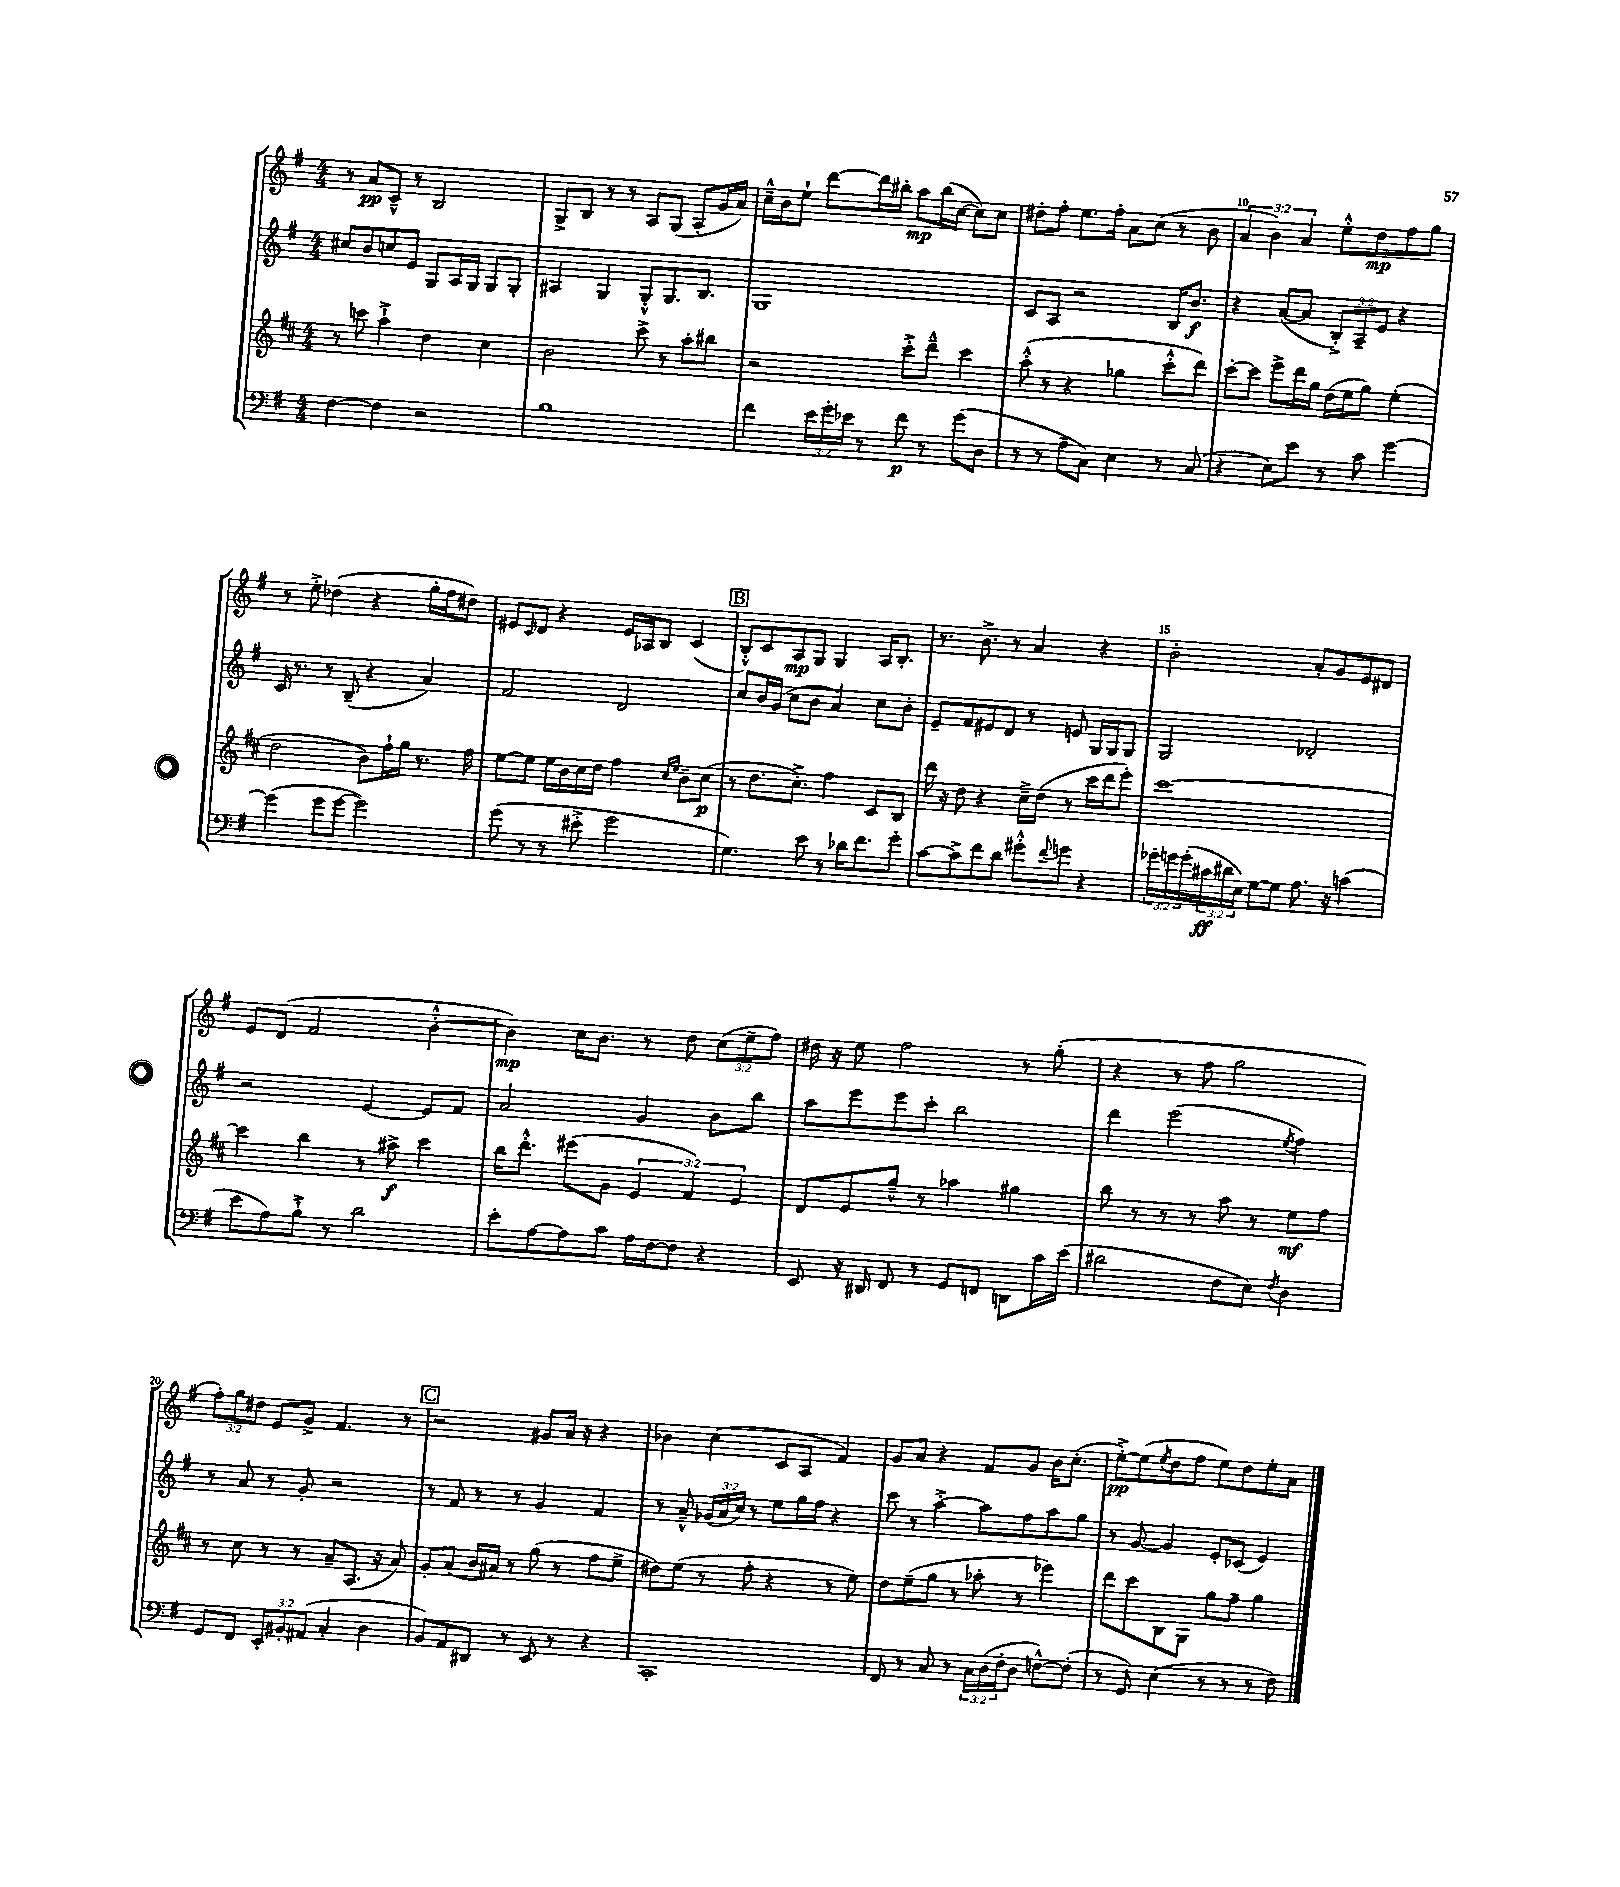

**kern	**dynam	**kern	**dynam	**kern	**dynam	**kern	**dynam
*part4	*part4	*part3	*part3	*part2	*part2	*part1	*part1
*staff4	*staff4	*staff3	*staff3	*staff2	*staff2	*staff1	*staff1
*clefF4	*	*clefG2	*	*clefG2	*	*clefG2	*
*k[f#]	*	*k[f#c#]	*	*k[f#]	*	*k[f#]	*
*M4/4	*	*M4/4	*	*M4/4	*	*M4/4	*
=6	=6	=6	=6	=6	=6	=6	=6
[4F#\	.	8r	.	8cc#X/L	.	8r	.
.	.	8cccn\	.	8b/	.	8a/L	pp
4F#\]	.	4aa`^\	.	8ccn/	.	8c~^^/J	.
.	.	.	.	8e/J	.	8r	.
2r	.	4dd\	.	8G/L	.	2B/	.
.	.	.	.	16A/L	.	.	.
.	.	.	.	16G/JJ	.	.	.
.	.	4cc#\	.	8G/L	.	.	.
.	.	.	.	8G'/J	.	.	.
=7	=7	=7	=7	=7	=7	=7	=7
1B	.	2b\	.	4A#X/	.	8G^/L	.
.	.	.	.	.	.	8B/J	.
.	.	.	.	4G/	.	8r	.
.	.	.	.	.	.	8r	.
.	.	8ccc#^\	.	8G'^^/L	.	8A/L	.
.	.	8r	.	8.G/	.	(8G/J	.
.	.	8aa'\L	.	.	.	8A'/L	.
.	.	.	.	8.B/J	.	.	.
.	.	8bb#X\J	.	.	.	16g/L	.
.	.	.	.	.	.	16a/JJ)	.
=8	=8	=8	=8	=8	=8	=8	=8
4f#\	.	2r	.	1G	.	16cc~^^\LL	.
.	.	.	.	.	.	16b\J	.
.	.	.	.	.	.	8ee`\J	.
24e\LL	.	.	.	.	.	[8ddd\L	.
24g'\	.	.	.	.	.	.	.
24e-X\JJ	.	.	.	.	.	.	.
8r	.	.	.	.	.	16ddd\L]	.
.	.	.	.	.	.	16bb#X'\JJ	.
8f#\	p	8ccc#'^\L	.	.	.	8aa\L	mp
8r	.	8ddd~^^\J	.	.	.	(16bb#\L	.
.	.	.	.	.	.	[16cc\JJ	.
(8g\L	.	4ccc#\	.	.	.	8cc\L])	.
8D\J	.	.	.	.	.	8cc\J	.
=9	=9	=9	=9	=9	=9	=9	=9
8r	.	(8aa'^^\	.	8c/L	.	8dd#X'\L	.
8r	.	8r	.	8A/J	.	8ff#'\J	.
8A~\L	.	4r	.	2r	.	8.ee\L	.
8C\J)	.	.	.	.	.	.	.
.	.	.	.	.	.	16ff#'\Jk	.
4E\	.	4gg-X\	.	.	.	8a\L	.
.	.	.	.	.	.	(8cc\J	.
8r	.	8ccc#'^^\L	.	16B/KL	.	8r	.
.	.	.	.	8.b/J	f	.	.
(8C/	.	8ddd\J)	.	.	.	8b\	.
=10	=10	=10	=10	=10	=10	=10	=10
4r	.	[8ccc#'\L	.	4r	.	6a/	.
.	.	8ccc#\J]	.	.	.	.	.
.	.	.	.	.	.	6b\)	.
8E\L)	.	8eee^\L	.	([8a/L	.	.	.
.	.	.	.	.	.	6a/	.
8e\J	.	16ddd\L	.	8a/J]	.	.	.
.	.	16gg\JJ	.	.	.	.	.
8r	.	(16dd\LL	.	12B'^/L)	.	8ee'^^\L	.
.	.	16ee\J	.	.	.	.	.
.	.	.	.	12A~/	.	.	.
8c\	.	8gg\J)	.	.	.	8dd\	mp
.	.	.	.	12e/J	.	.	.
[4g\	.	(4ee'\	.	4r	.	8ff#\	.
.	.	.	.	.	.	8gg\J	.
!!LO:LB:g=z
=11	=11	=11	=11	=11	=11	=11	=11
(4g\]	.	2dd\	.	16c/	.	8r	.
.	.	.	.	8.r	.	.	.
.	.	.	.	.	.	8ee'^\	.
8g\L	.	.	.	8r	.	(4dd-X\	.
[8g\J	.	.	.	(8B~/	.	.	.
2g\])	.	8b\L)	.	4r	.	4r	.
.	.	16ff#`\L	.	.	.	.	.
.	.	16gg\JJ	.	.	.	.	.
.	.	8.r	.	4a/)	.	16gg'\LL	.
.	.	.	.	.	.	16ff#\J	.
.	.	.	.	.	.	8dd#X\J)	.
.	.	16ff#\	.	.	.	.	.
=12	=12	=12	=12	=12	=12	=12	=12
(8g\	.	[8ee\L	.	2f#/	.	8e#X/L	.
.	.	.	.	.	.	16qqc/	.
8r	.	8ee\J]	.	.	.	8d/J	.
8r	.	16ee\LL	.	.	.	4r	.
.	.	16b\	.	.	.	.	.
8e#X'^\	.	16cc#\	.	.	.	.	.
.	.	16dd\JJ	.	.	.	.	.
2g\	.	4ff#\	.	2d/	.	16e#/LL	.
.	.	.	.	.	.	16A-X/J	.
.	.	.	.	.	.	8B/J	.
.	.	16qqcc#/LL	.	.	.	.	.
.	.	16qqee/JJ	.	.	.	.	.
.	.	8b~\L	.	.	.	(4c/	.
.	.	(8cc#\J	p	.	.	.	.
!!LO:REH:place=s1:t=B
=13	=13	=13	=13	=13	=13	=13	=13
4.G\)	.	8r	.	8cc/L	.	8B'^^/L)	.
.	.	8.dd\L	.	16b/L	.	8c/	.
.	.	.	.	(16g/JJ	.	.	.
.	.	.	.	8cc\L	.	8A/	mp
.	.	8.cc#'^\J)	.	.	.	.	.
8e\	.	.	.	8b\J	.	8G/J	.
8r	.	4ff#\	.	4a/)	.	4G/	.
16d-X\KL	.	.	.	.	.	.	.
8.f#\	.	.	.	.	.	.	.
.	.	8c#/L	.	8cc\L	.	16A/KL	.
.	.	.	.	.	.	8.B'/J	.
8g'\J	.	8B/J	.	8b'\J	.	.	.
=14	=14	=14	=14	=14	=14	=14	=14
[8c\L	.	16ddd\	.	8e~/L	.	8.r	.
.	.	16r	.	.	.	.	.
8c^\]	.	8dd\	.	8f#/	.	.	.
.	.	.	.	.	.	8.b^\	.
8f#\	.	4r	.	8e#X/	.	.	.
8d\J	.	.	.	8d/J	.	8r	.
8g#X'^^\L	.	16cc#~^\LL	.	8r	.	4a/	.
.	.	(16dd\JJ	.	.	.	.	.
8qqf#/	.	.	.	.	.	.	.
8gn\J	.	8r	.	8en/	.	.	.
4r	.	16ccc#\LL	.	16G/LL	.	4r	.
.	.	16ddd\J	.	16G/J	.	.	.
.	.	8eee'\J)	.	8G/J	.	.	.
=15	=15	=15	=15	=15	=15	=15	=15
24g-X'\LL	.	[1ccc#	.	2G/	.	2b'\	.
24gn\	.	.	.	.	.	.	.
(24g'\	.	.	.	.	.	.	.
24c#X\	ff	.	.	.	.	.	.
24d#X\	.	.	.	.	.	.	.
24E\JJ)	.	.	.	.	.	.	.
[8G\L	.	.	.	.	.	.	.
8G\J]	.	.	.	.	.	.	.
8.A\	.	.	.	2d-X'/	.	8a'/L	.
.	.	.	.	.	.	8g/	.
16r	.	.	.	.	.	.	.
(4cn\	.	.	.	.	.	8e/	.
.	.	.	.	.	.	8d#X/J	.
!!LO:LB:g=z
=16	=16	=16	=16	=16	=16	=16	=16
8e\L	.	4ccc#\]	.	2r	.	8e/L	.
8A\)	.	.	.	.	.	(8d/J	.
8B`^\J	.	4bb\	.	.	.	2f#/	.
8r	.	.	.	.	.	.	.
2d\	.	8r	.	[4e/	.	.	.
.	.	8aa#X^\	f	.	.	.	.
.	.	4ccc#\	.	8e/L]	.	[4b'^^\	.
.	.	.	.	8f#/J	.	.	.
=17	=17	=17	=17	=17	=17	=17	=17
8e'\L	.	16bb\KL	.	2a/	.	4b\])	mp
.	.	8.ddd'^^\J	.	.	.	.	.
[8A\	.	.	.	.	.	.	.
8A\]	.	(8eee#X\L	.	.	.	16cc\KL	.
.	.	.	.	.	.	8.b\J	.
8c\J	.	8g\J	.	.	.	.	.
16A\LL	.	6e/	.	4g/	.	8r	.
[16F#\J	.	.	.	.	.	.	.
8F#\J]	.	.	.	.	.	8dd\	.
.	.	6f#/)	.	.	.	.	.
4r	.	.	.	8b\L	.	(12cc\L	.
.	.	6e/	.	.	.	12ee~\	.
.	.	.	.	8bb\J	.	.	.
.	.	.	.	.	.	12ff#\J)	.
=18	=18	=18	=18	=18	=18	=18	=18
8EE/	.	8d/L	.	8aa\L	.	16dd#X\	.
.	.	.	.	.	.	16r	.
16r	.	8e/	.	8eee\	.	8ee\	.
16DD#X/	.	.	.	.	.	.	.
8FF#/	.	8gg~^^/J	.	8eee\	.	2ff#\	.
8r	.	8r	.	8ccc'\J	.	.	.
8GG/L	.	4aa-X\	.	2bb\	.	.	.
8FFn/J	.	.	.	.	.	.	.
8DDn\L	.	4gg#X\	.	.	.	8r	.
16c\L	.	.	.	.	.	(8gg'\	.
(16e\JJ	.	.	.	.	.	.	.
=19	=19	=19	=19	=19	=19	=19	=19
2d#X\	.	8bb\	.	4ddd\	.	4r	.
.	.	8r	.	.	.	.	.
.	.	8r	.	(2eee\	.	8r	.
.	.	8r	.	.	.	8ff#\	.
8F#\L	.	8aa\	.	.	.	2gg\	.
8E\J)	.	8r	.	.	.	.	.
8qF#/	.	.	.	8qee/	.	.	.
4D\	.	8ee\L	mf	4ff#\)	.	.	.
.	.	8ff#\J	.	.	.	.	.
!!LO:LB:g=z
=20	=20	=20	=20	=20	=20	=20	=20
8GG/L	.	8r	.	8r	.	12ff#'\L)	.
.	.	.	.	.	.	12gg\	.
8FF#/J	.	8cc#\	.	8a/	.	.	.
.	.	.	.	.	.	12dd#X\J	.
12EE'/L	.	8r	.	8r	.	8e/L	.
12BB#X'/	.	.	.	.	.	.	.
.	.	8r	.	8g'/	.	8g^/J	.
(12AA#X/J	.	.	.	.	.	.	.
4C'/	.	8a~/L	.	2r	.	4.f#/	.
.	.	(8.A/J	.	.	.	.	.
4D\	.	.	.	.	.	.	.
.	.	16r	.	.	.	.	.
.	.	8a/)	.	.	.	8r	.
!!LO:REH:place=s1:t=C
=21	=21	=21	=21	=21	=21	=21	=21
8BB/L)	.	8g'/L	.	8r	.	2r	.
8AA/	.	(8a/J	.	8f#/	.	.	.
8DD#X/J	.	16b/LL	.	8r	.	.	.
.	.	16a#X/JJ)	.	.	.	.	.
8r	.	8r	.	8r	.	.	.
8EE/	.	(8gg\	.	4g/	.	8g#X/L	.
8r	.	8r	.	.	.	16a/Jk	.
.	.	.	.	.	.	16r	.
4r	.	8ff#\L	.	4f#/	.	4r	.
.	.	8ee^\J	.	.	.	.	.
=22	=22	=22	=22	=22	=22	=22	=22
1CC'	.	8dd#X\L)	.	8r	.	4b-X\	.
.	.	(8ee\J	.	8a~^^/	.	.	.
.	.	8r	.	(24g-X/LL	.	(4cc\	.
.	.	.	.	24a/	.	.	.
.	.	.	.	24cc/JJ)	.	.	.
.	.	8ff#'\	.	8r	.	.	.
.	.	4r	.	8ee\L	.	8c/L	.
.	.	.	.	16gg\L	.	8A/J	.
.	.	.	.	16ff#\JJ	.	.	.
.	.	8r	.	4r	.	4f#/)	.
.	.	8ee\)	.	.	.	.	.
=23	=23	=23	=23	=23	=23	=23	=23
8FF#/	.	8dd\L	.	8ccc\	.	8g/L	.
8r	.	(8ee~\	.	8r	.	8a/J	.
8C/	.	8gg\J	.	[4aa'^\	.	4r	.
8r	.	8r	.	.	.	.	.
24C\LL	.	8aa-X'\	.	8aa\L]	.	8f#/L	.
(24D\	.	.	.	.	.	.	.
24F#'\J	.	.	.	.	.	.	.
8D\J	.	8r	.	8ff#\	.	8g/J	.
[8Fn^^\L)	.	4eee-X\)	.	8aa\	.	16b\KL	.
.	.	.	.	.	.	(8.cc'\J	.
(8F'\J]	.	.	.	8gg\J	.	.	.
=24	=24	=24	=24	=24	=24	=24	=24
8r	.	8ddd\L	.	8r	.	[8ee'^\L)	pp
8GG/)	.	8ccc#\	.	[8g/	.	(8ee\]	.
.	.	.	.	.	.	8qee/	.
(4E\	.	8B\	.	4g/]	.	8dd\	.
.	.	8G\J	.	.	.	8ff#\J	.
8r	.	8gg\L	.	8e'/L	.	8ee\L)	.
8r	.	8ff#~\J	.	(8c-X/J	.	8dd\	.
8r	.	4gg\	.	4e/)	.	8ee'\	.
8F#\)	.	.	.	.	.	8a\J	.
==	==	==	==	==	==	==	==
*-	*-	*-	*-	*-	*-	*-	*-
